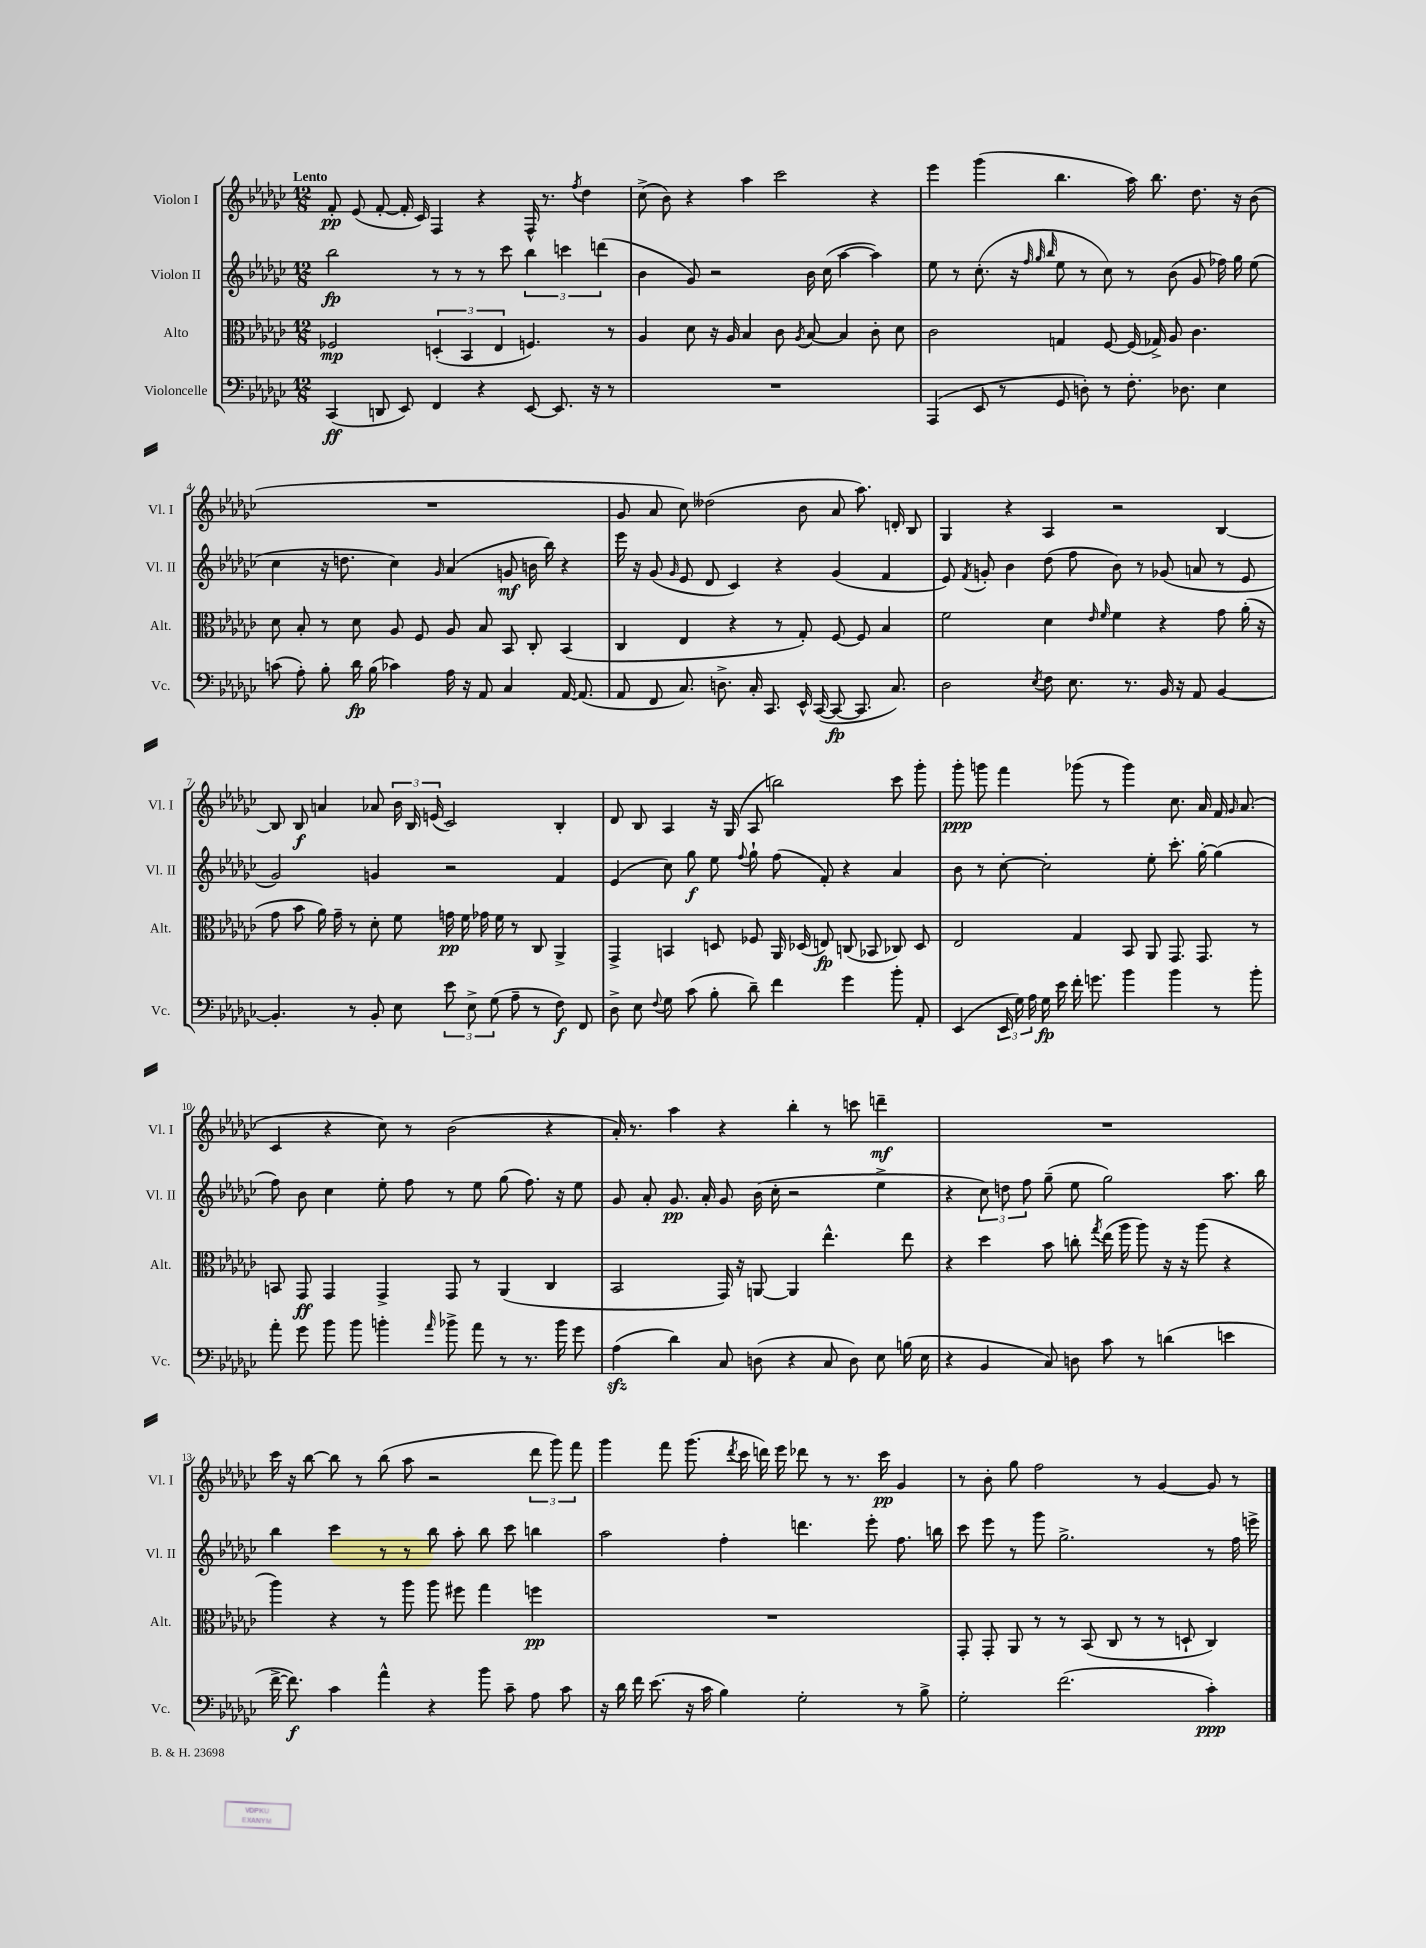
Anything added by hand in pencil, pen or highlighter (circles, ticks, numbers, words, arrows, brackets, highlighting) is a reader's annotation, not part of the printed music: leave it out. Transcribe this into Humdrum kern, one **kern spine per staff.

**kern	**kern	**kern	**kern
*staff4	*staff3	*staff2	*staff1
*clefF4	*clefC3	*clefG2	*clefG2
*k[b-e-a-d-g-c-]	*k[b-e-a-d-g-c-]	*k[b-e-a-d-g-c-]	*k[b-e-a-d-g-c-]
*M12/8	*M12/8	*M12/8	*M12/8
(4CC-	2F-	2bb-	8f'
.	.	.	(8e-
8DD	.	.	[8f'
8EE-)	.	.	16f']
.	.	.	16c-)
4FF	(6D'	8r	4F
.	.	8r	.
.	6BB-	.	.
4r	.	8r	4r
.	6E-	.	.
.	.	8ccc-	.
[8EE-	4.F)	6bb-	16F^^
.	.	.	8.r
8.EE-]	.	.	.
.	.	6ccc	.
.	.	.	8qff
.	.	.	4dd-
16r	.	.	.
.	.	(6ddd	.
8r	8r	.	.
=	=	=	=
1.r	4A-	4b-	(8cc-^
.	.	.	8b-)
.	8d-	8g-)	4r
.	16r	2r	.
.	16A-	.	.
.	4B-	.	4aa-
.	8c-	.	2ccc-
.	8qA-	.	.
.	[8B-	16b-	.
.	.	(16cc-	.
.	4B-]	[4aa-	.
.	8c-'	4aa-])	4r
.	8d-	.	.
=	=	=	=
(4AAA-	2c-	8ee-	4eee-
.	.	8r	.
8EE-	.	(8.cc-'	(4ggg-
8r	.	.	.
.	.	16r	.
.	.	32qqff	.
.	.	32qqgg-	.
.	.	32qqbb-	.
8GG-	4G	8ee-	4.bb-
8D')	.	8r	.
8r	[8F	8cc-)	.
8.F'	(16F]	8r	16aa-)
.	16G-^)	.	8.bb-
.	8A-	(8b-	.
8.D-	.	.	.
.	4.c-	8g-	8.dd-
4E-	.	16ff-)	.
.	.	16gg-	16r
.	.	(8ee-	(8b-
=	=	=	=
(8c	8d-	4cc-	1.r
8A-')	8B-'	.	.
8B-'	8r	16r	.
.	.	8.dd	.
16d-	8d-	.	.
(16B-	.	.	.
4c-)	8A-	4cc-)	.
.	8F	.	.
.	.	16qqg-	.
16A-	8A-	(4a-	.
16r	.	.	.
8AA-	8B-	.	.
4C-	8BB-	8g	.
.	8C-'	16b	.
.	.	16bb-)	.
[16AA-	(4BB-	4r	.
(8.AA-]	.	.	.
=	=	=	=
8AA-	4C-	16eee-	8g-
.	.	16r	.
8FF	.	(8g-	8a-
.	.	16qqg-	.
8.C-)	4E-	8e-	8cc-)
.	.	8d-	(2dd--
8.D^	.	.	.
.	4r	4c-)	.
16C-'	.	.	.
8.CC-	.	.	.
.	8r	4r	.
16EE-^^	8G-')	.	8b-
([16CC-	.	.	.
8CC-_	[8F	(4g-	8a-
8.CC-]	8F]	.	8.aa-)
.	4B-	4f	.
8.C-)	.	.	16d'
.	.	.	8B-
=	=	=	=
2D-	2f	8e-)	4G-
.	.	8qf	.
.	.	8g'	.
.	.	4b-	4r
8qE-	.	.	.
8F	4d-	(8dd-	4A-
8.E-	.	8ff	.
.	16qqe-	.	.
.	16qqf	.	.
.	4f	8b-)	2r
8.r	.	.	.
.	.	8r	.
16BB-	4r	(8g-	.
16r	.	.	.
8AA-	.	8a	.
[4BB-	8g-	8r	[4B-
.	(16a-'	8e-	.
.	16r	.	.
=	=	=	=
4.BB-']	8g-	2g-)	8B-]
.	8b-	.	8B-
.	16a-)	.	4a
.	16g-~	.	.
8r	8r	.	.
8BB-'	8d-'	4g	8a-
8E-	8f	.	24b-
.	.	.	24B-
.	.	.	(24e
12e-	16g	2r	2c-)
.	16f	.	.
12E-^	.	.	.
.	16g-	.	.
(12G-	.	.	.
.	16f	.	.
8A-~	8r	.	.
8r	8C-	.	.
8F)	4AA-^	4f	4B-'
8FF	.	.	.
=	=	=	=
8D-^	4GG-^	(4e-	8d-
8E-	.	.	8B-
8qqF	.	.	.
8G-	4BB	8cc-)	4A-
(8c-	.	8gg-	.
8B-'	8D	8ee-	16r
.	.	.	(16G-
.	.	8qqff	.
8d-~)	8F-	8gg-`	8A-
4f	16AA-	(8ff	2bb)
.	(16D-	.	.
.	8E)	8f')	.
4g-	(8C	4r	.
.	8BB-	.	.
8b-'	8C-)	4a-	8ccc-
8AA-'	8D-	.	8ggg-'
=	=	=	=
(4EE-	2E-	8b-	8ggg-'
.	.	8r	8ggg
24EE-	.	[8cc-'	4fff
24G-)	.	.	.
24A-	.	.	.
16G-	.	2cc-']	.
16e-	.	.	.
16f'	4G-	.	(8ggg-
8.g	.	.	.
.	.	.	8r
4b-	8BB-	.	4ggg-)
.	8AA-	8ee-'	.
4b-	8.GG-	8.ccc-'	8.cc-
.	8.GG-	[16gg-'	16a-
8r	.	(4gg-]	16f
.	.	.	16qqg-
.	.	.	(8.a-
8b-'	8r	.	.
=	=	=	=
8a-'	8BB	8ff)	4c-
8g-	8GG-	8b-	.
8b-	4GG-	4cc-	4r
8b-	.	.	.
4b'	4GG-^	8ee-'	8cc-)
.	.	8ff	8r
16qqa-	.	.	.
8b-^	8GG-	8r	(2b-
8a-	8r	8ee-	.
8r	(4AA-	(8gg-	.
8.r	.	8.ff)	.
.	4C-	.	4r
16b-	.	16r	.
8g-	.	8ee-	.
=	=	=	=
(4A-	2BB-	8g-	16a-')
.	.	.	8.r
.	.	8a-'	.
4d-)	.	8.g-	4aa-
.	.	16a-'	.
8C-	16GG-)	8g-	4r
.	16r	.	.
(8D	[8AA	(16b-	.
.	.	16cc-'	.
4r	4AA]	2r	4bb-'
8C-	4.ee-^^	.	8r
8D)	.	.	8ccc
8E-	.	4ee-^	4ddd~
(16B	8ee-	.	.
16E-	.	.	.
=	=	=	=
4r	4r	4r	1.r
4BB-	4dd-	12cc-)	.
.	.	12dd	.
.	.	12ff	.
8C-)	8b-	(8gg-~	.
8D	8cc'	8ee-	.
.	8qgg-	.	.
8c-	(16ee-	2gg-)	.
.	16aa-	.	.
8r	8aa-)	.	.
(4d	16r	.	.
.	16r	.	.
.	(8aa-	.	.
4e	4r	8.aa-	.
.	.	16bb-	.
=	=	=	=
[16f^	4aa-)	4bb-	16ccc-
8.f])	.	.	16r
.	.	.	[8bb-
4c-	4r	4ccc-	8bb-]
.	.	.	8r
4a-^^	8r	8r	(8bb-
.	8aa-	8r	8aa-
4r	8aa-	8bb-	2r
.	8ff#	8aa-'	.
8b-	4gg-	8bb-	.
8c-~	.	8ccc-	.
8A-	4ff	4bb	12ddd-
.	.	.	12ggg-)
8c-	.	.	.
.	.	.	12fff
=	=	=	=
16r	1.r	2aa-	4ggg-
16d-	.	.	.
16f	.	.	.
(8.e-	.	.	.
.	.	.	8fff
16r	.	.	(8.ggg-
16c-	.	.	.
4B-)	.	4ff'	.
.	.	.	8qddd-
.	.	.	16ccc-
.	.	.	16ddd)
.	.	.	16eee-
2G-'	.	4.ddd	8ddd-
.	.	.	8r
.	.	.	8.r
.	.	8eee-'	.
.	.	.	16ccc-
8r	.	8.ff	4g-
8B-^	.	.	.
.	.	16bb	.
=	=	=	=
2G-'	8GG-'	8ccc-	8r
.	8GG-'	8eee-	8b-'
.	8AA-	8r	8gg-
.	8r	8ggg-	2ff
(2.f	8r	2.gg-^	.
.	(8BB-	.	.
.	8C-	.	.
.	8r	.	8r
.	8r	.	[4g-
.	8D`	.	.
4c-')	4C-)	8r	8g-]
.	.	16ff	8r
.	.	16eee^	.
==	==	==	==
*-	*-	*-	*-
